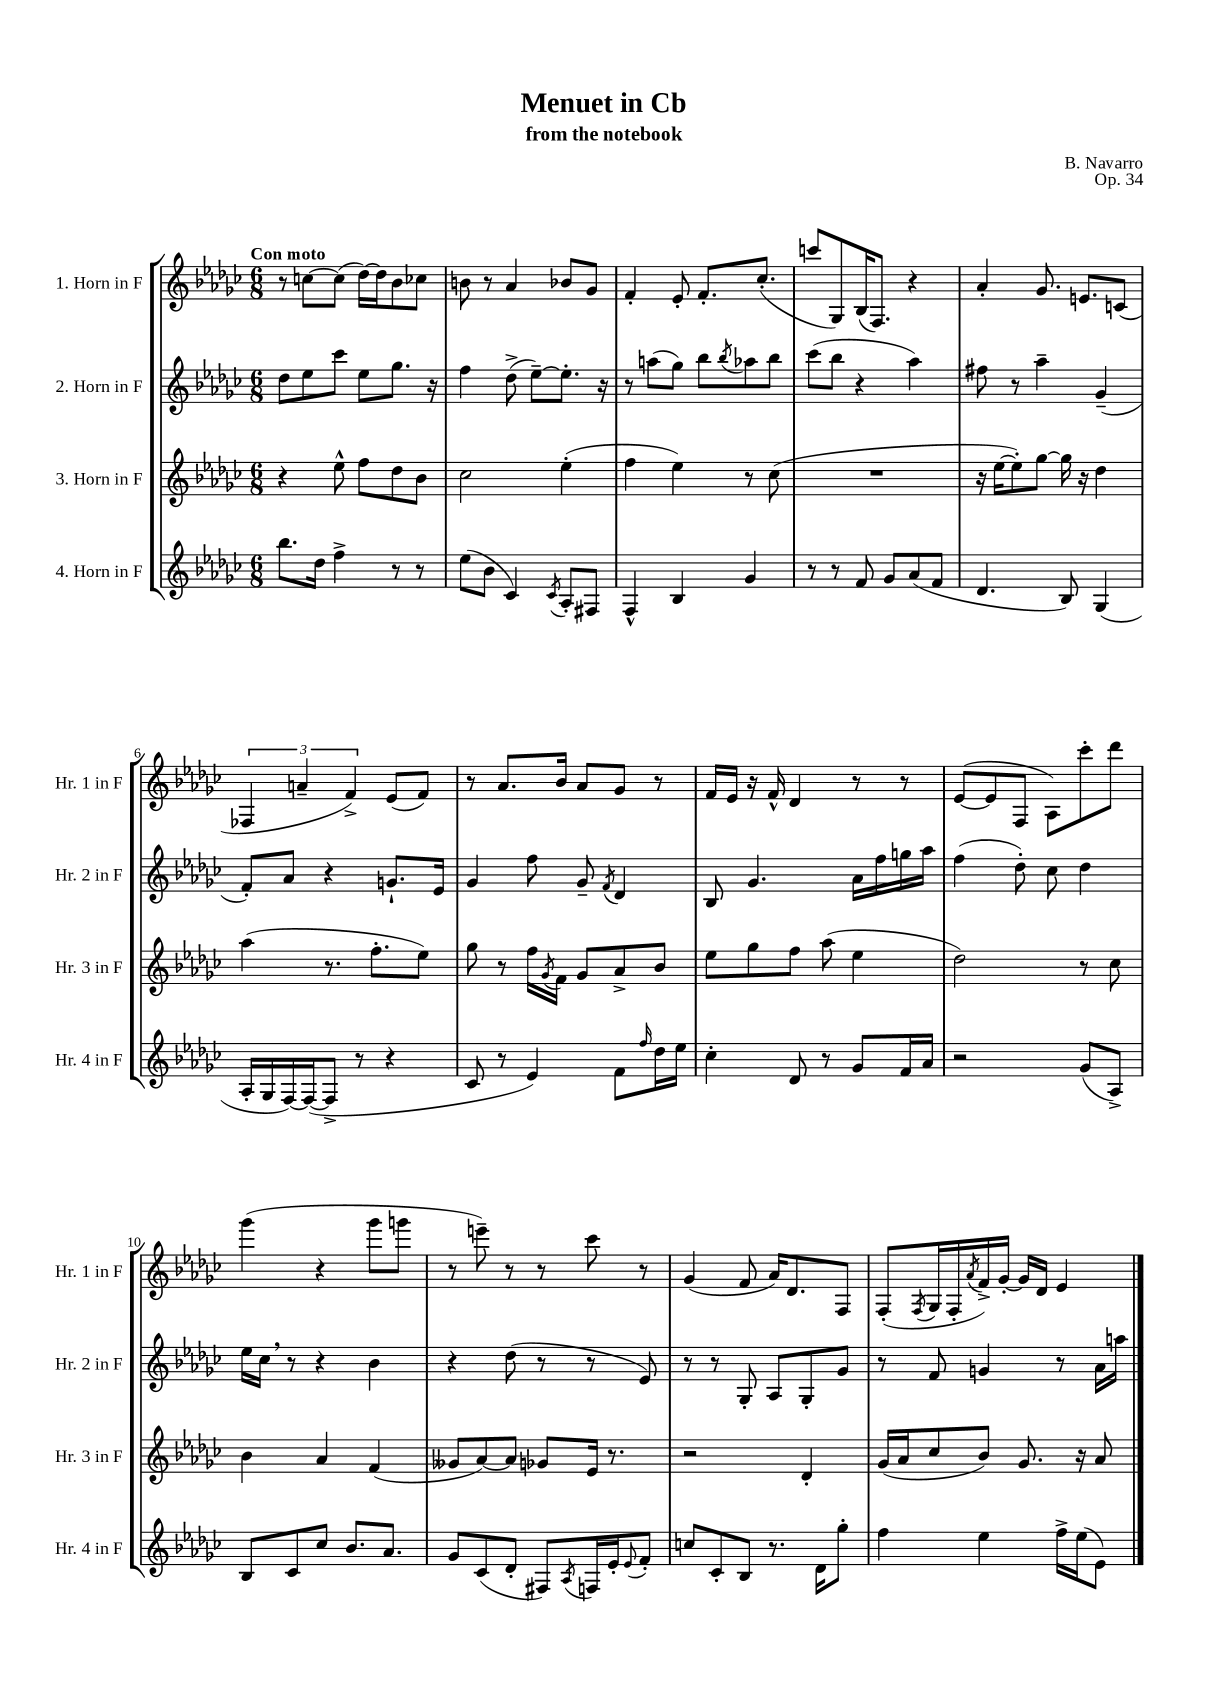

**kern	**kern	**kern	**kern
*part4	*part3	*part2	*part1
*staff4	*staff3	*staff2	*staff1
*I"4. Horn in F	*I"3. Horn in F	*I"2. Horn in F	*I"1. Horn in F
*I'Hr. 4 in F	*I'Hr. 3 in F	*I'Hr. 2 in F	*I'Hr. 1 in F
*clefG2	*clefG2	*clefG2	*clefG2
*k[b-e-a-d-g-c-]	*k[b-e-a-d-g-c-]	*k[b-e-a-d-g-c-]	*k[b-e-a-d-g-c-]
*M6/8	*M6/8	*M6/8	*M6/8
=1	=1	=1	=1
!	!	!	!LO:TX:a:B:t=Con moto
8.bb-\L	4r	8dd-\L	8r
.	.	8ee-\	[8ccn\L
16dd-\Jk	.	.	.
4ff^\	8ee-^^\	8ccc-\J	(8cc\J]
.	8ff\L	8ee-\L	[16dd-\LL)
.	.	.	16dd-\J]
8r	8dd-\	8.gg-\J	8b-\
8r	8b-\J	.	8cc-X\J
.	.	16r	.
=2	=2	=2	=2
(8ee-\L	2cc-\	4ff\	8bn\
8b-\J	.	.	8r
4c-/)	.	(8dd-^\	4a-/
.	.	[8ee-~\L)	.
8qc-/	.	.	.
8A-'/L	(4ee-'\	8.ee-'\J]	8b-X/L
8F#X/J	.	.	8g-/J
.	.	16r	.
=3	=3	=3	=3
4F^^/	4ff\	8r	4f'/
.	.	(8aan\L	.
4B-/	4ee-\)	8gg-\J)	8e-'/
.	.	8bb-\L	8.f'/L
.	.	8qbb-/	.
4g-/	8r	8aa-X\	.
.	.	.	(8.cc-'/J
.	(8cc-\	8bb-\J	.
=4	=4	=4	=4
8r	2.r	(8ccc-\L	8cccn/L
8r	.	8bb-\J	8G-/)
8f/	.	4r	(16B-/K
.	.	.	8.F/J)
8g-/L	.	.	.
(8a-/	.	4aa-\)	4r
8f/J	.	.	.
=5	=5	=5	=5
4.d-/	16r	8ff#X\	4a-'/
.	[16ee-\KL	.	.
.	8ee-'\])	8r	.
.	[8gg-\J	4aa-~\	8.g-/
8B-/)	16gg-\]	.	.
.	16r	.	8.en/L
(4G-/	4dd-\	(4g-~/	.
.	.	.	(8cn/J
!!LO:LB:g=z
=6	=6	=6	=6
16A-'/LL	(4aa-\	8f'/L)	6F-X/
16G-/	.	.	.
[16F/)	.	8a-/J	.
.	.	.	6an~/
(16F/J_	.	.	.
8F^/J]	8.r	4r	.
.	.	.	6f^/)
8r	.	.	.
.	8.ff'\L	.	.
4r	.	8.gn`/L	(8e-/L
.	8ee-\J)	.	8f/J)
.	.	16e-/Jk	.
=7	=7	=7	=7
8c-/	8gg-\	4g-/	8r
8r	8r	.	8.a-/L
4e-/)	16ff\LL	8ff\	.
.	8qg-/	.	.
.	16f\JJ	.	16b-/Jk
.	8g-/L	8g-~/	8a-/L
.	.	8qf/	.
8f\L	8a-^/	4d-/	8g-/J
16qqff/	.	.	.
16dd-\L	8b-/J	.	8r
16ee-\JJ	.	.	.
=8	=8	=8	=8
4cc-'\	8ee-\L	8B-/	16f/LL
.	.	.	16e-/JJ
.	8gg-\	4.g-/	16r
.	.	.	16f^^/
8d-/	8ff\J	.	4d-/
8r	(8aa-\	.	.
8g-/L	4ee-\	16a-\LL	8r
.	.	16ff\	.
16f/L	.	16ggn\	8r
16a-/JJ	.	16aa-\JJ	.
=9	=9	=9	=9
2r	2dd-\)	(4ff\	([8e-/L
.	.	.	8e-/]
.	.	8dd-'\)	8F/J
.	.	8cc-\	8A-\L)
(8g-/L	8r	4dd-\	8ccc-'\
8A-^/J)	8cc-\	.	8ddd-\J
!!LO:LB:g=z
=10	=10	=10	=10
8B-/L	4b-\	16ee-\LL	(4ggg-\
.	.	16cc-,\JJ	.
8c-/	.	8r	.
8cc-/J	4a-/	4r	4r
8.b-/L	.	.	.
.	(4f/	4b-\	8ggg-\L
8.a-/J	.	.	.
.	.	.	8gggn\J
=11	=11	=11	=11
8g-/L	8g--X/L	4r	8r
(8c-/	[8a-/)	.	8eeen~\)
8d-'/J	8a-/J]	(8dd-\	8r
8F#X/L)	8g-X/L	8r	8r
8qA-/	.	.	.
16Fn/L	16e-/Jk	8r	8ccc-\
16e-'/J	8.r	.	.
8qqe-/	.	.	.
8f'/J	.	8e-/)	8r
=12	=12	=12	=12
8ccn/L	2r	8r	(4g-/
8c-'/	.	8r	.
8B-/J	.	8G-'/	8f/
8.r	.	8A-/L	16a-/KL)
.	.	.	8.d-/
.	4d-'/	8G-'/	.
16d-\KL	.	.	.
8gg-'\J	.	8g-/J	8F/J
=13	=13	=13	=13
4ff\	(16g-/LL	8r	(8F'/L
.	16a-/J	.	.
.	.	.	8qF/
.	8cc-/	8f/	16G-/L
.	.	.	16F'/
.	.	.	8qa-/
4ee-\	8b-/J)	4gn/	16f^/)
.	.	.	[16g-'/JJ
.	8.g-/	.	16g-/LL]
.	.	.	16d-/JJ
16ff^\LL	.	8r	4e-/
(16ee-\J	16r	.	.
8e-\J)	8a-/	16a-\LL	.
.	.	16aan\JJ	.
==	==	==	==
*-	*-	*-	*-
